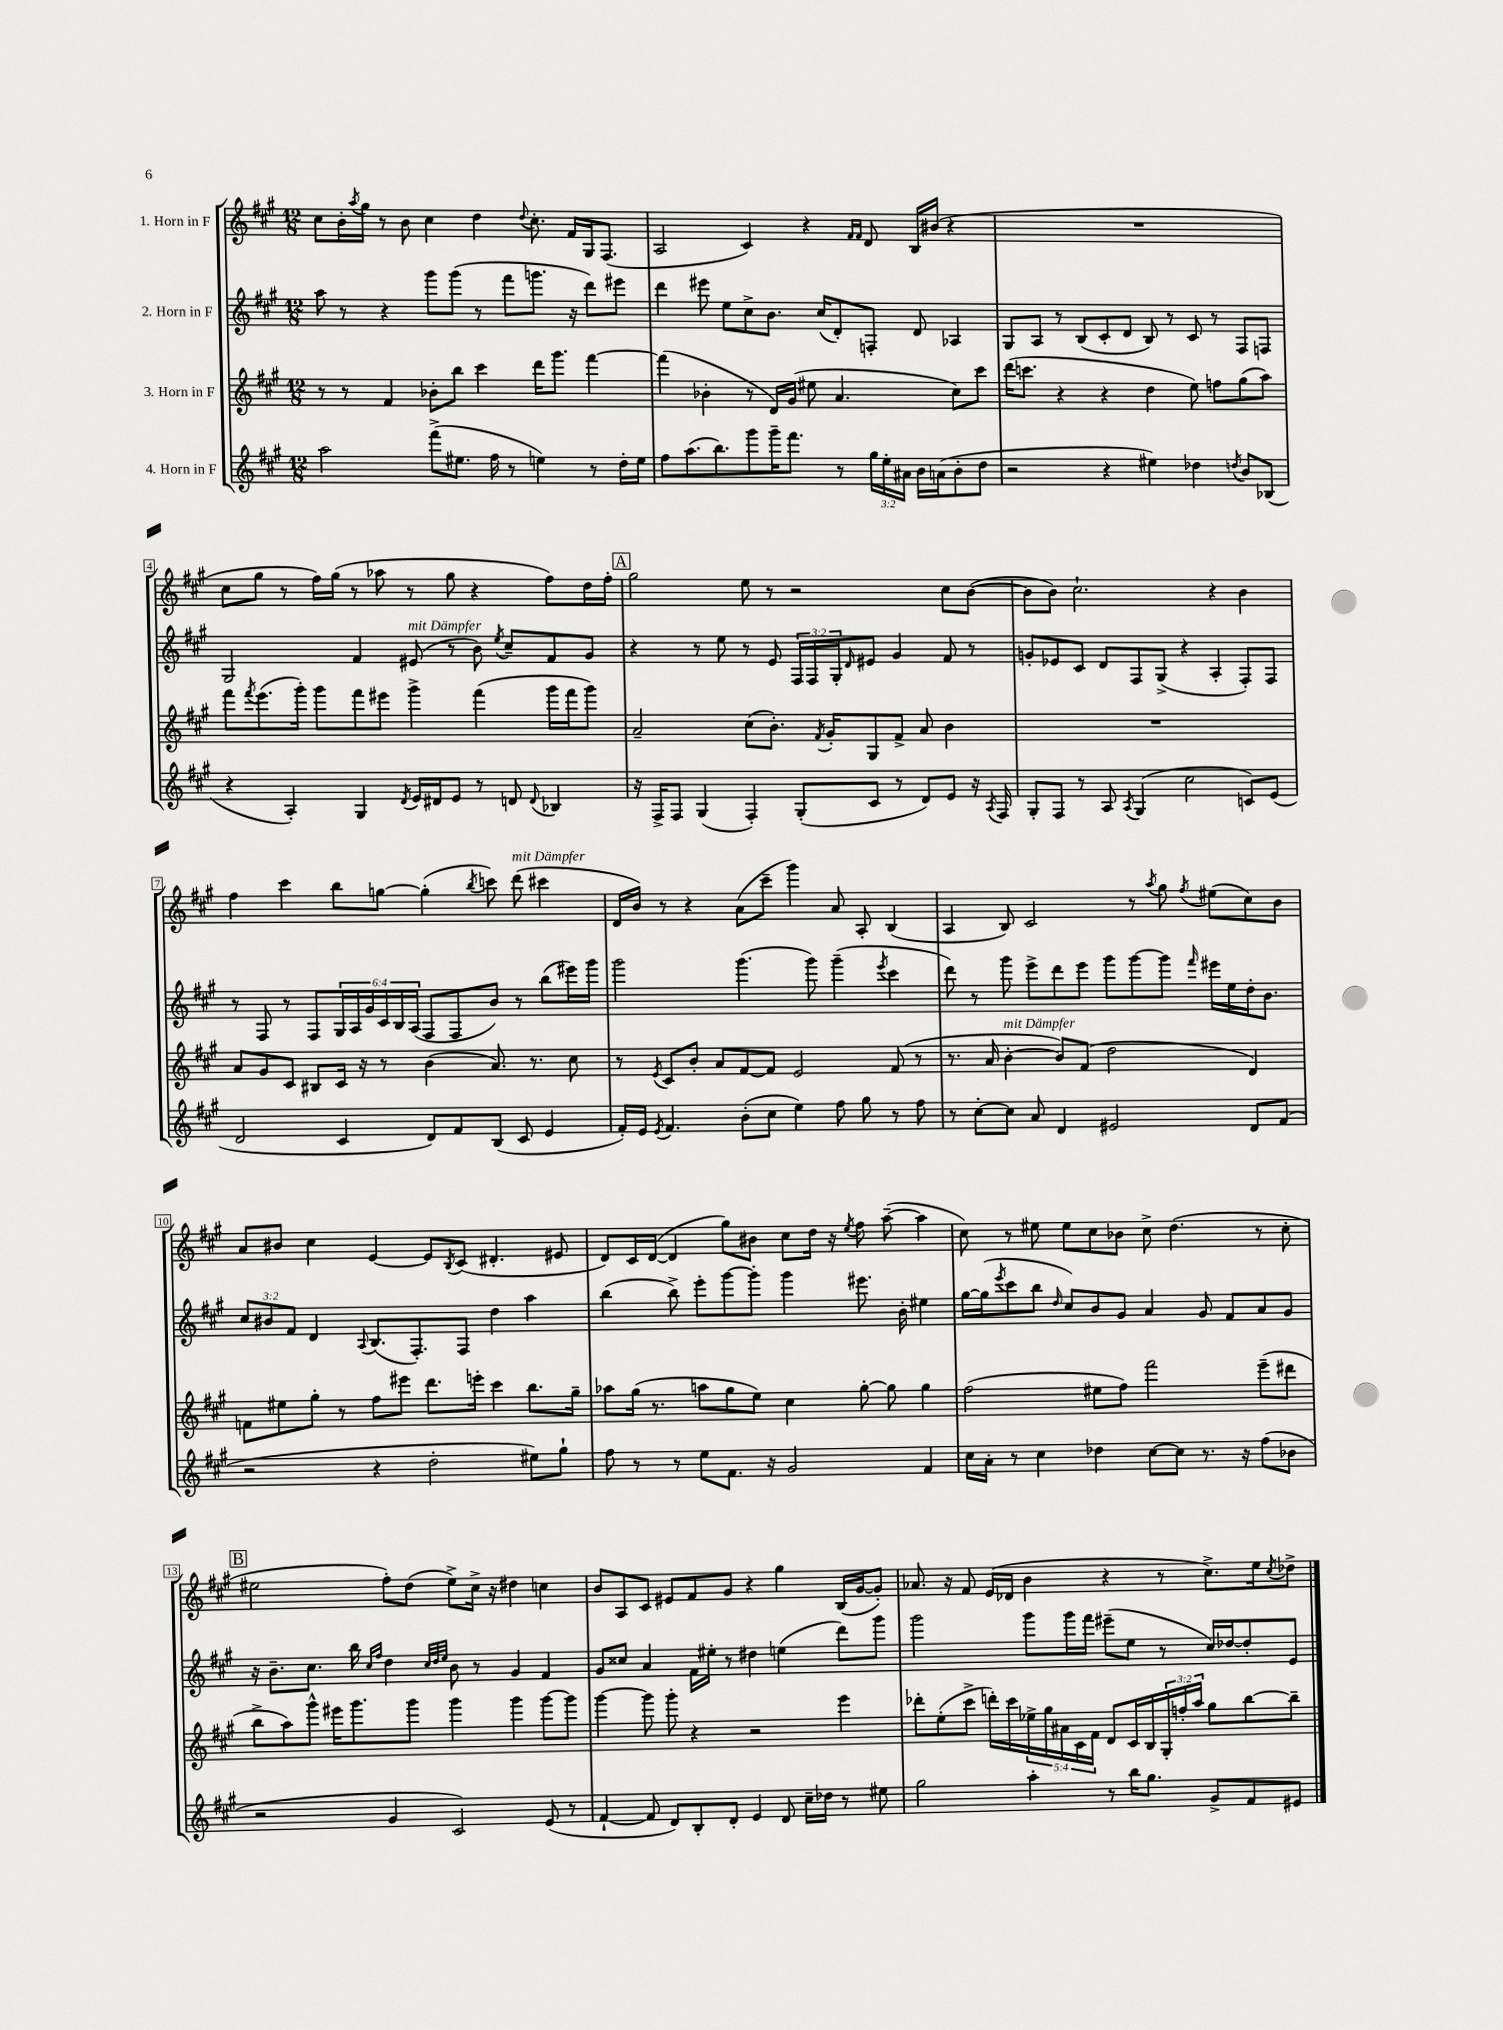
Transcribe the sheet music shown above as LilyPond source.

<<
\new StaffGroup <<
\new Staff = "s0" \with { instrumentName = "1. Horn in F" } {
    \clef treble \key a \major \numericTimeSignature \time 12/8
    cis''8 b'16-. \acciaccatura { a''8 } gis''16 r8 b'8 cis''4 d''4 \appoggiatura { d''8 } cis''8.-. fis'16 gis16 fis8.( |
    a2 cis'4) r4 \grace { fis'16 fis'16 } d'8 b16 bis'16( r4 |
    R1. |
    cis''8 gis''8 r8 fis''16) gis''16( r8 aes''8 r8 gis''8 r4 fis''8) d''16 fis''16-. |
    \mark \markup { \box "A" } gis''2 e''8 r8 r2 cis''8 b'8~( |
    b'8 b'8) cis''2.-! r4 b'4 |
    fis''4 cis'''4 b''8 g''8~ g''4-.( \acciaccatura { b''8 } c'''8) d'''8^\markup { \italic "mit Dämpfer" }( cis'''4 |
    d'16 b'16) r8 r4 a'8( cis'''8-- gis'''4) a'8 a8-. b4( |
    a4 b8) cis'2 r8 \acciaccatura { a''8 } gis''8 \acciaccatura { fis''8 } eis''8( cis''8) b'8 |
    a'8 bis'8 cis''4 e'4~ e'8 \acciaccatura { b8 } cis'8( dis'4.-. eis'8 |
    d'8) cis'16 d'16~( d'4 gis''8) bis'8 cis''8 d''16 r16 \acciaccatura { e''8 } fis''8 a''8~--( a''4 |
    cis''8) r8 eis''8 eis''8 cis''8 bes'8 cis''8-> d''4.( r8 cis''8-. |
    \mark \markup { \box "B" } eis''2 fis''8-.) d''8( eis''8->) cis''16-> r16 dis''4 c''4 |
    b'8 a8 cis'8 eis'8 fis'8 gis'8 r4 gis''4 b16( gis'16~ gis'8-.) |
    aes'8. r16 fis'8 e'16( des'16 b'4 r4 r8 cis''8.->) e''16 \acciaccatura { cis''8 } des''8-> \bar "|." |
}
\new Staff = "s1" \with { instrumentName = "2. Horn in F" } {
    \clef treble \key a \major \numericTimeSignature \time 12/8 \override Staff.TupletNumber.text = #tuplet-number::calc-fraction-text
    a''8 r8 r4 gis'''8 gis'''8( r8 fis'''8 g'''8. r16 d'''8) eis'''8 |
    d'''4 eis'''8 e''8 cis''8-> b'8. cis''16( d'8-.) f8-. d'8 aes4 |
    gis8 a8 r8 b8( cis'8-. d'8 b8) r8 cis'8 r8 fis8 f8 |
    gis2 fis'4 eis'8^\markup { \italic "mit Dämpfer" }( r8 b'8) \acciaccatura { e''8 } cis''8-- fis'8 gis'8 |
    \mark \markup { \box "A" } r4 r8 e''8 r8 e'8 \tuplet 3/2 { fis16 fis16 gis16-. } \grace { d'16 } eis'8 gis'4 fis'8 r8 |
    g'8-. ees'8 cis'8 d'8 fis8 gis8->( r4 a4-. fis8-.) fis8 |
    r8 fis8 r8 fis8 \tuplet 6/4 { gis16 a16 gis'16 cis'16 b16 a16( } fis8 fis8 b'8) r8 b''8( eis'''16) gis'''16 |
    gis'''2 gis'''4.( gis'''8) gis'''4--( \acciaccatura { e'''8 } cis'''4 |
    d'''8) r8 gis'''8 e'''8-> d'''8 e'''8 gis'''8 gis'''8~ gis'''8 \grace { fis'''16 } eis'''16 e''16 d''16-. b'8. |
    \tuplet 3/2 { cis''8 bis'8 fis'8 } d'4 \appoggiatura { a8 } b8.( fis8.-.) fis8 d''4 a''4 |
    b''4( b''8->) e'''8-. gis'''8~ gis'''8-. gis'''4 eis'''8. b'16-. eis''4 |
    gis''16~ gis''16( \acciaccatura { e'''8 } cis'''8 b''8 \grace { d''16 } cis''8) b'8 gis'8 a'4 gis'8 fis'8 a'8 gis'8 |
    \mark \markup { \box "B" } r16 b'8.-- cis''8. b''16 \grace { cis''16 fis''16 } d''4 \grace { cis''32 d''32 e''32 } b'8 r8 gis'4 fis'4 |
    gis'8 cisis''8 a'4 fis'16 eis''16-. r8 dis''4 e''4( d'''8) gis'''8 |
    gis'''2 gis'''8 gis'''16 fis'''16 eis'''8--( e''8 r8 cis''16) des''16~ des''8-. e'8 \bar "|." |
}
\new Staff = "s2" \with { instrumentName = "3. Horn in F" } {
    \clef treble \key a \major \numericTimeSignature \time 12/8 \override Staff.TupletNumber.text = #tuplet-number::calc-fraction-text
    r8 r8 fis'4 bes'8-. b''8 cis'''4 d'''16 gis'''8. fis'''4~ |
    fis'''4( bes'4-. r8 d'16) gis'16( eis''8 a'4. cis''8) cis'''8 |
    d'''16( c'''8. r4 r4 d''4 e''8) f''8 gis''8( a''8) |
    fis'''8 \acciaccatura { fis'''8 } e'''8.( gis'''16-.) gis'''8 fis'''8 eis'''8 gis'''4-> fis'''4( gis'''16 fis'''16 gis'''8) |
    \mark \markup { \box "A" } a'2-- cis''8( b'8.-.) \acciaccatura { fis'8 } gis'16-. gis8 fis'8-> a'8 b'4 |
    R1. |
    a'8 gis'8 cis'8 bis8 cis'16 r16 r8 b'4( a'8.) r8. cis''8 |
    r8 \acciaccatura { e'8 } cis'8 b'8-. a'8 fis'8~ fis'8 e'2 fis'8( r8 |
    r8. a'16 b'4~-.^\markup { \italic "mit Dämpfer" } b'8) fis'8( d''2 d'4) |
    f'8 eis''8 gis''8-. r8 fis''8 eis'''8 d'''8. e'''16-. cis'''4 b''8. gis''16-- |
    aes''8 gis''16( r8. a''8 gis''8 e''8) cis''4 gis''8~-. gis''8 gis''4 |
    fis''2( eis''8 fis''8) fis'''2 e'''8--( dis'''8 |
    \mark \markup { \box "B" } b''8-> a''8) gis'''8-^ eis'''16 gis'''8. gis'''8 gis'''4 gis'''4 gis'''8~ gis'''8 |
    gis'''4~ gis'''8 gis'''8-. r4 r2 e'''4 |
    des'''8-. e''8-.( cis'''8-> d'''16-.) cis'''16 \tuplet 5/4 { ees''16-> gis''16 ais'16 cis'16 fis'16 } d'8 cis'16 b16 \tuplet 3/2 { gis16-. f''16-. a''16 } gis''8 b''8~ b''8-- \bar "|." |
}
\new Staff = "s3" \with { instrumentName = "4. Horn in F" } {
    \clef treble \key a \major \numericTimeSignature \time 12/8 \override Staff.TupletNumber.text = #tuplet-number::calc-fraction-text
    a''2 fis'''8->( eis''8. fis''16 r8 e''4) r8 d''16-. e''16 |
    fis''8 a''8.( b''8.) gis'''8 gis'''16-- fis'''8. r8 \tuplet 3/2 { gis''16 e''16-. ais'16 } b'16 a'16( b'8-. d''8 |
    r2 r4 eis''4) des''4 \acciaccatura { d''8 } b'8 bes8( |
    r4 a4-.) gis4 \acciaccatura { d'8 } e'16 dis'16 e'8 r8 d'8 \appoggiatura { d'8 } bes4 |
    \mark \markup { \box "A" } r16 fis16-> fis8 gis4( fis4-.) gis8-.( cis'8 r8 d'8) e'8 r16 \acciaccatura { a8 } fis16 |
    gis8-. fis8 r8 a8 \acciaccatura { a8 } gis4( cis''2 c'8) e'8( |
    d'2 cis'4 d'8) fis'8 b8( cis'8 e'4 |
    fis'16-.) e'16 \acciaccatura { e'8 } fis'4. b'8-.( cis''8 e''4) fis''8 gis''8 r8 fis''8 |
    r8 cis''8~-. cis''8 a'8 d'4 eis'2 d'8 fis'8( |
    r2 r4 d''2-. eis''8) gis''8-! |
    fis''8 r8 r8 e''8 fis'8. r16 gis'2 fis'4 |
    cis''16 a'16-. r8 cis''4 des''4 cis''8~ cis''8 r8. r16 fis''8( bes'8 |
    \mark \markup { \box "B" } r2 gis'4 cis'2) e'8( r8 |
    fis'4~-! fis'8 d'8) b8-. d'8-. e'4 d'8 cis''16-- des''16 r8 eis''8 |
    gis''2 a''4-. r8 b''16 gis''8. gis'8-> fis'8 eis'8 \bar "|." |
}
>>
>>
\layout { \context { \Score \override BarNumber.stencil = #(make-stencil-boxer 0.1 0.3 ly:text-interface::print) } }
